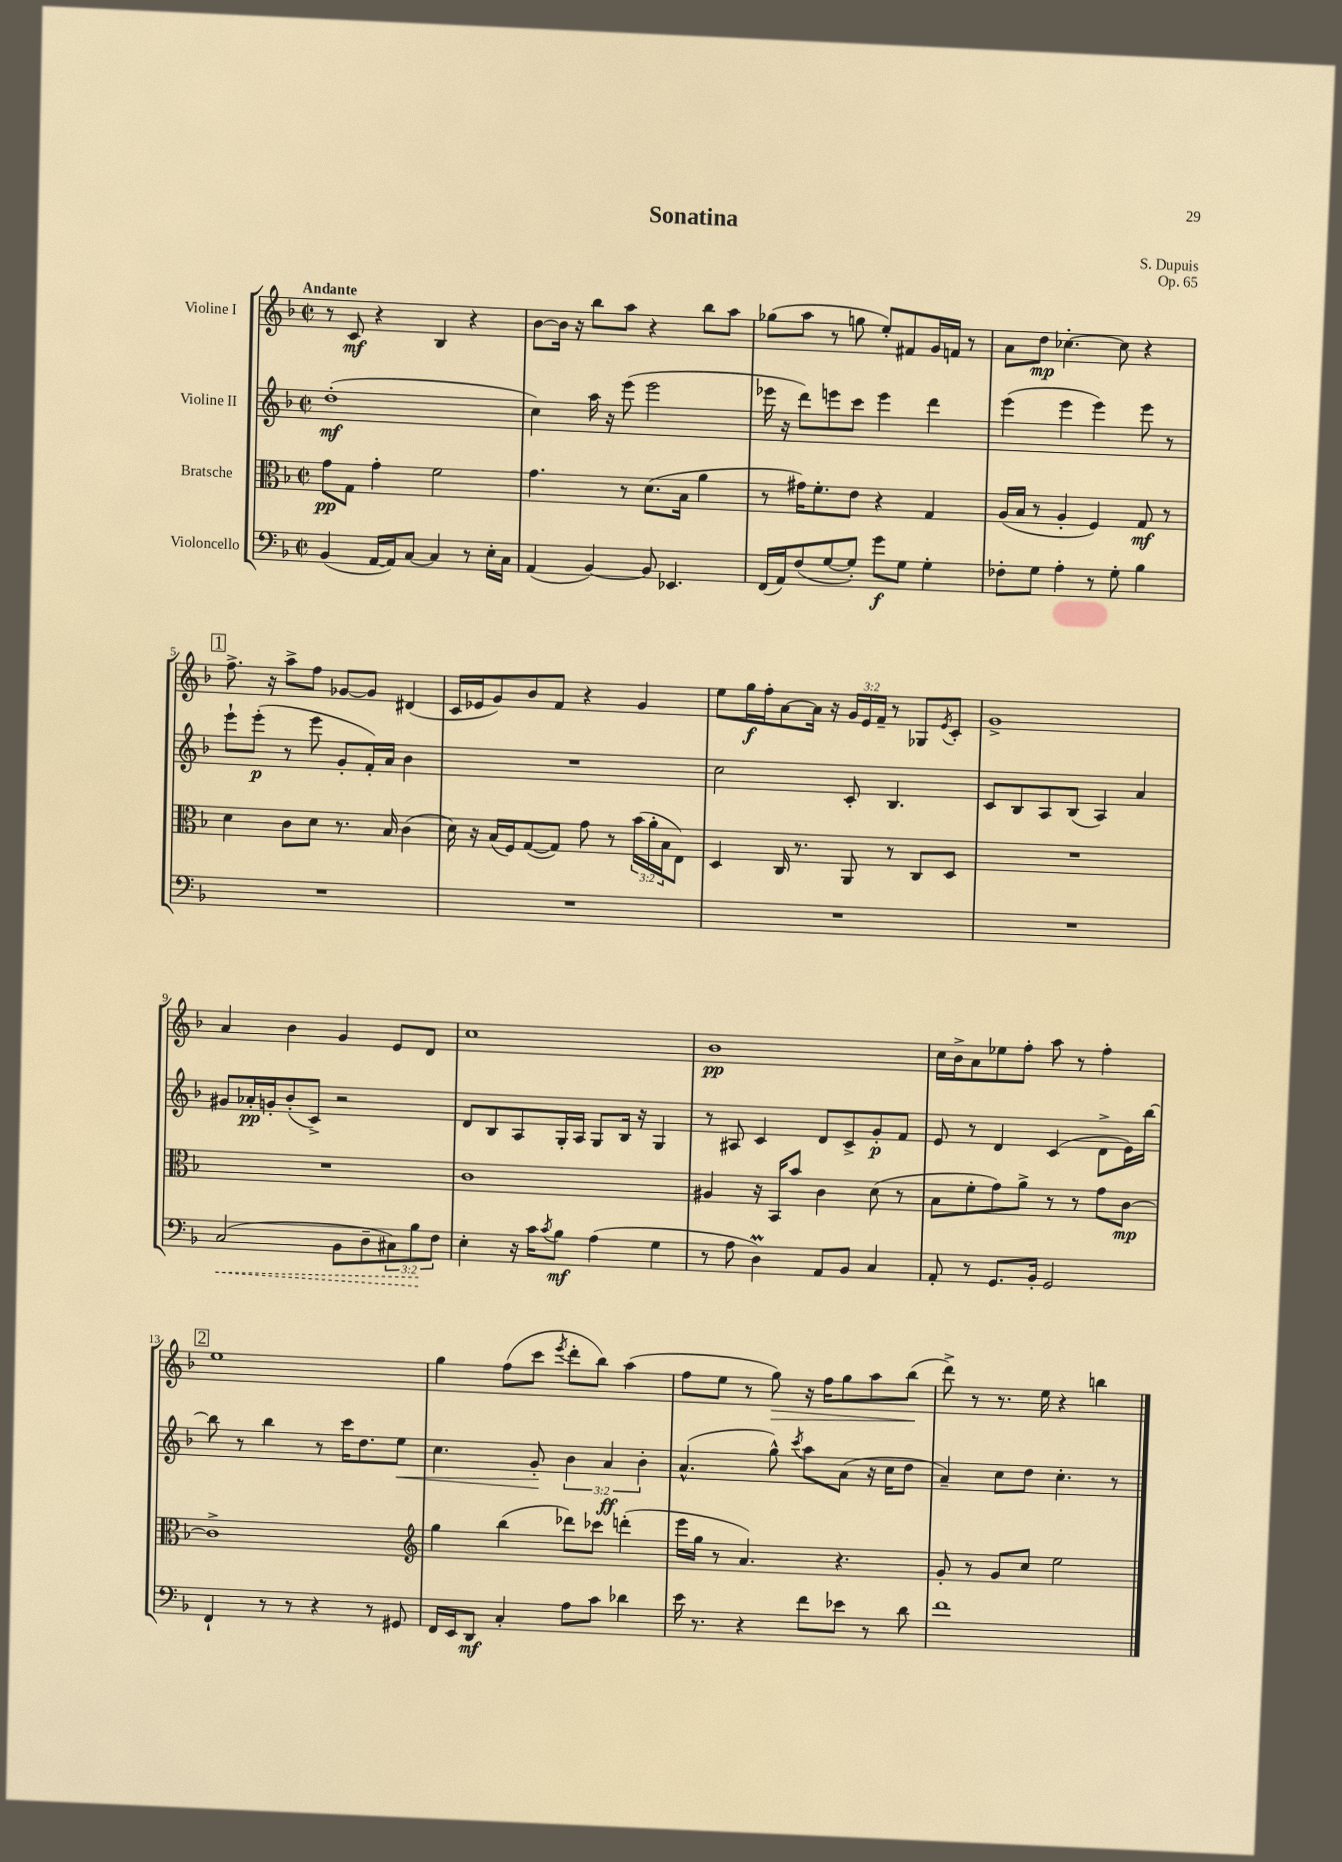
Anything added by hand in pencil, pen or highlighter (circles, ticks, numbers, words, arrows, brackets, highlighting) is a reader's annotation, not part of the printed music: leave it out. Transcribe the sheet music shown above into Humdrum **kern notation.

**kern	**dynam	**kern	**dynam	**kern	**dynam	**kern	**dynam
*part4	*part4	*part3	*part3	*part2	*part2	*part1	*part1
*staff4	*staff4	*staff3	*staff3	*staff2	*staff2	*staff1	*staff1
*I"Violoncello	*	*I"Bratsche	*	*I"Violine II	*	*I"Violine I	*
*clefF4	*	*clefC3	*	*clefG2	*	*clefG2	*
*k[b-]	*	*k[b-]	*	*k[b-]	*	*k[b-]	*
*M2/2	*	*M2/2	*	*M2/2	*	*M2/2	*
*met(c|)	*	*met(c|)	*	*met(c|)	*	*met(c|)	*
=1	=1	=1	=1	=1	=1	=1	=1
!	!	!	!	!	!	!LO:TX:a:B:t=Andante	!
(4BB-/	.	8g\L	pp	(1dd'	mf	8r	.
.	.	8G\J	.	.	.	8c/	mf
[16AA/LL	.	4g'\	.	.	.	4r	.
16AA/J])	.	.	.	.	.	.	.
[8C/J	.	.	.	.	.	.	.
4C/]	.	2f\	.	.	.	4B-/	.
8r	.	.	.	.	.	4r	.
16E'\LL	.	.	.	.	.	.	.
16C\JJ	.	.	.	.	.	.	.
=2	=2	=2	=2	=2	=2	=2	=2
(4AA/	.	4.g\	.	4cc\)	.	[8b-\L	.
.	.	.	.	.	.	16b-\Jk]	.
.	.	.	.	.	.	16r	.
[4BB-/)	.	.	.	16aa\	.	8bb-\L	.
.	.	.	.	16r	.	.	.
.	.	8r	.	(8eee\	.	8aa\J	.
8BB-/]	.	(8.d\L	.	2eee\	.	4r	.
4.EE-X/	.	.	.	.	.	.	.
.	.	16B-\Jk	.	.	.	.	.
.	.	4a\	.	.	.	8bb-\L	.
.	.	.	.	.	.	8aa\J	.
=3	=3	=3	=3	=3	=3	=3	=3
(16FF/LL	.	8r	.	16eee-X\	.	(8gg-X\L	.
16AA/J)	.	.	.	16r	.	.	.
(8F/	.	16g#X\KL)	.	8ddd\L)	.	8aa\J	.
.	.	8.f'\	.	.	.	.	.
[8G/	.	.	.	8eeen\	.	8r	.
8G'/J])	.	8e\J	.	8ccc\J	.	8ggn\	.
8g\L	f	4r	.	4eee\	.	8ee'/L)	.
8G\J	.	.	.	.	.	8f#X/	.
4G'\	.	4G/	.	4ddd\	.	16g/L	.
.	.	.	.	.	.	16fn/JJ	.
.	.	.	.	.	.	8r	.
=4	=4	=4	=4	=4	=4	=4	=4
8F-X'\L	.	(16A/LL	.	(4eee\	.	8a\L	.
.	.	16B-/JJ	.	.	.	.	.
8G\J	.	8r	.	.	.	8dd\J	mp
4A'\	.	4A'/	.	4eee\	.	[4.cc-X'\	.
8r	.	4F/)	.	4eee\)	.	.	.
8G'\	.	.	.	.	.	8cc-\]	.
4B-\	.	8G/	mf	8eee\	.	4r	.
.	.	8r	.	8r	.	.	.
!!LO:LB:g=z
!!LO:REH:place=s1:t=1
=5	=5	=5	=5	=5	=5	=5	=5
1r	.	4d\	.	8eee`\L	.	8.ff^\	.
.	.	.	.	(8eee'\J	p	.	.
.	.	.	.	.	.	16r	.
.	.	8c\L	.	8r	.	8aa^\L	.
.	.	8d\J	.	8eee\	.	8ff\J	.
.	.	8.r	.	8g'/L	.	[8g-X/L	.
.	.	.	.	16f'/L)	.	8g-/J]	.
.	.	16B-/	.	16a/JJ	.	.	.
.	.	(4c\	.	4b-\	.	(4d#X/	.
=6	=6	=6	=6	=6	=6	=6	=6
1r	.	16d\)	.	1r	.	16c/LL	.
.	.	16r	.	.	.	16e-X/J	.
.	.	(16B-/LL	.	.	.	8g/)	.
.	.	16F/J)	.	.	.	.	.
.	.	([8G/	.	.	.	8b-/	.
.	.	8G/J])	.	.	.	8f/J	.
.	.	8g\	.	.	.	4r	.
.	.	8r	.	.	.	.	.
.	.	(24b-\LL	.	.	.	4g/	.
.	.	24a'\	.	.	.	.	.
.	.	24B-\J	.	.	.	.	.
.	.	8E\J)	.	.	.	.	.
=7	=7	=7	=7	=7	=7	=7	=7
1r	.	4D/	.	2cc\	.	8ee\L	.
.	.	.	.	.	.	16gg\L	f
.	.	.	.	.	.	16ff'\J	.
.	.	16C/	.	.	.	[8a\	.
.	.	8.r	.	.	.	.	.
.	.	.	.	.	.	16a\Jk]	.
.	.	.	.	.	.	16r	.
.	.	8AA/	.	8c'/	.	24g/LL	.
.	.	.	.	.	.	24e/	.
.	.	.	.	.	.	24f~/JJ	.
.	.	8r	.	4.B-/	.	8r	.
.	.	8C/L	.	.	.	8G-X/L	.
.	.	.	.	.	.	8qe/	.
.	.	8D/J	.	.	.	8c'/J	.
=8	=8	=8	=8	=8	=8	=8	=8
1r	.	1r	.	8c/L	.	1g^	.
.	.	.	.	8B-/	.	.	.
.	.	.	.	8A/	.	.	.
.	.	.	.	(8B-/J	.	.	.
.	.	.	.	4A/)	.	.	.
.	.	.	.	4a/	.	.	.
!!LO:LB:g=z
=9	=9	=9	=9	=9	=9	=9	=9
!	!LO:HP:b	!	!	!	!	!	!
(2C/	<	1r	.	8g#X/L	.	4a/	.
.	.	.	.	16a-X'/L	pp	.	.
.	.	.	.	16gn'/J	.	.	.
.	.	.	.	(8b-'/	.	4b-\	.
.	.	.	.	8c^/J)	.	.	.
8BB-\L	.	.	.	2r	.	4g/	.
8D~\	.	.	.	.	.	.	.
12C#X\)	.	.	.	.	.	8e/L	.
12B-\	.	.	.	.	.	.	.
.	.	.	.	.	.	8d/J	.
12F\J	[	.	.	.	.	.	.
=10	=10	=10	=10	=10	=10	=10	=10
4E'\	.	1c	.	8d/L	.	1cc	.
.	.	.	.	8B-/	.	.	.
16r	.	.	.	8A/	.	.	.
16c\KL	.	.	.	.	.	.	.
8qc/	.	.	.	.	.	.	.
8B-\J	mf	.	.	16G'/L	.	.	.
.	.	.	.	16A/JJ	.	.	.
(4A\	.	.	.	8G/L	.	.	.
.	.	.	.	16B-/Jk	.	.	.
.	.	.	.	16r	.	.	.
4G\	.	.	.	4G/	.	.	.
=11	=11	=11	=11	=11	=11	=11	=11
8r	.	4A#X/	.	8r	.	1b-	pp
8A\	.	.	.	8A#X/	.	.	.
4DM\)	.	16r	.	4c/	.	.	.
.	.	16BB-/KL	.	.	.	.	.
.	.	8b-/J	.	.	.	.	.
8AA/L	.	4c\	.	8d/L	.	.	.
8BB-/J	.	.	.	8c^/	.	.	.
4C/	.	(8d\	.	8g'/	p	.	.
.	.	8r	.	8f/J	.	.	.
=12	=12	=12	=12	=12	=12	=12	=12
8AA'/	.	8B-\L	.	8e/	.	16cc\LL	.
.	.	.	.	.	.	16b-^\J	.
8r	.	8f'\	.	8r	.	8a\	.
8.GG/L	.	8g\)	.	4d/	.	8ee-X\	.
.	.	8a^\J	.	.	.	8ff'\J	.
16BB-'/Jk	.	.	.	.	.	.	.
2GG/	.	8r	.	(4c/	.	8aa\	.
.	.	8r	.	.	.	8r	.
.	.	8g\L	.	8d^\L	.	4ff'\	.
.	.	[8c\J	mp	16e\L)	.	.	.
.	.	.	.	[16bb-\JJ	.	.	.
!!LO:LB:g=z
!!LO:REH:place=s1:t=2
=13	=13	=13	=13	=13	=13	=13	=13
4FF`/	.	1c^]	.	8bb-\]	.	1ee	.
.	.	.	.	8r	.	.	.
8r	.	.	.	4bb-\	.	.	.
8r	.	.	.	.	.	.	.
4r	.	.	.	8r	.	.	.
.	.	.	.	16ccc\KL	.	.	.
.	.	.	.	8.dd\	.	.	.
8r	.	.	.	.	.	.	.
!	!	!	!	!	!LO:HP:b	!	!
8GG#X/	.	.	.	8ee\J	<	.	.
=14	=14	=14	=14	=14	=14	=14	=14
*	*	*clefG2	*	*	*	*	*
16FF/LL	.	4gg\	.	4.cc\	.	4gg\	.
16EE/J	.	.	.	.	.	.	.
8DD/J	mf	.	.	.	.	.	.
4C'/	.	(4bb-\	.	.	.	(8ff\L	.
.	.	.	.	8g'/	.	8ccc\J	.
.	.	.	.	.	.	8qeee/	.
8A\L	.	8ddd-X\L)	.	6b-\	[	8ddd'\L	.
8c\J	.	8ccc-X\J	.	.	.	8bb-\J)	.
.	.	.	.	6a/	ff	.	.
4d-X\	.	(4dddn'\	.	.	.	(4aa\	.
.	.	.	.	6b-'\	.	.	.
=15	=15	=15	=15	=15	=15	=15	=15
16e\	.	16eee\LL	.	(4.a^^/	.	8ff\L	.
8.r	.	16gg\JJ	.	.	.	.	.
.	.	8r	.	.	.	8ee\J	.
4r	.	4.a/)	.	.	.	8r	.
!	!	!	!	!	!	!	!LO:HP:b
.	.	.	.	8gg^^\)	.	8gg\)	>
.	.	.	.	8qccc/	.	.	.
8f\L	.	.	.	8aa\L	.	16r	.
.	.	.	.	.	.	16ff\KL	.
8e-X\J	.	4.r	.	(8a\J	.	8gg\	.
8r	.	.	.	16r	.	8aa\	.
.	.	.	.	16cc\KL	.	.	.
8d\	.	.	.	8dd\J	.	(8bb-\J	.
.	.	.	.	.	.	.	]
=16	=16	=16	=16	=16	=16	=16	=16
1f	.	8g'/	.	4a~/)	.	8ddd^\)	.
.	.	8r	.	.	.	8r	.
.	.	8g/L	.	8cc\L	.	8.r	.
.	.	8cc/J	.	8dd\J	.	.	.
.	.	.	.	.	.	16ee\	.
.	.	2ee\	.	4.cc'\	.	4r	.
.	.	.	.	.	.	4bbn\	.
.	.	.	.	8r	.	.	.
==	==	==	==	==	==	==	==
*-	*-	*-	*-	*-	*-	*-	*-
